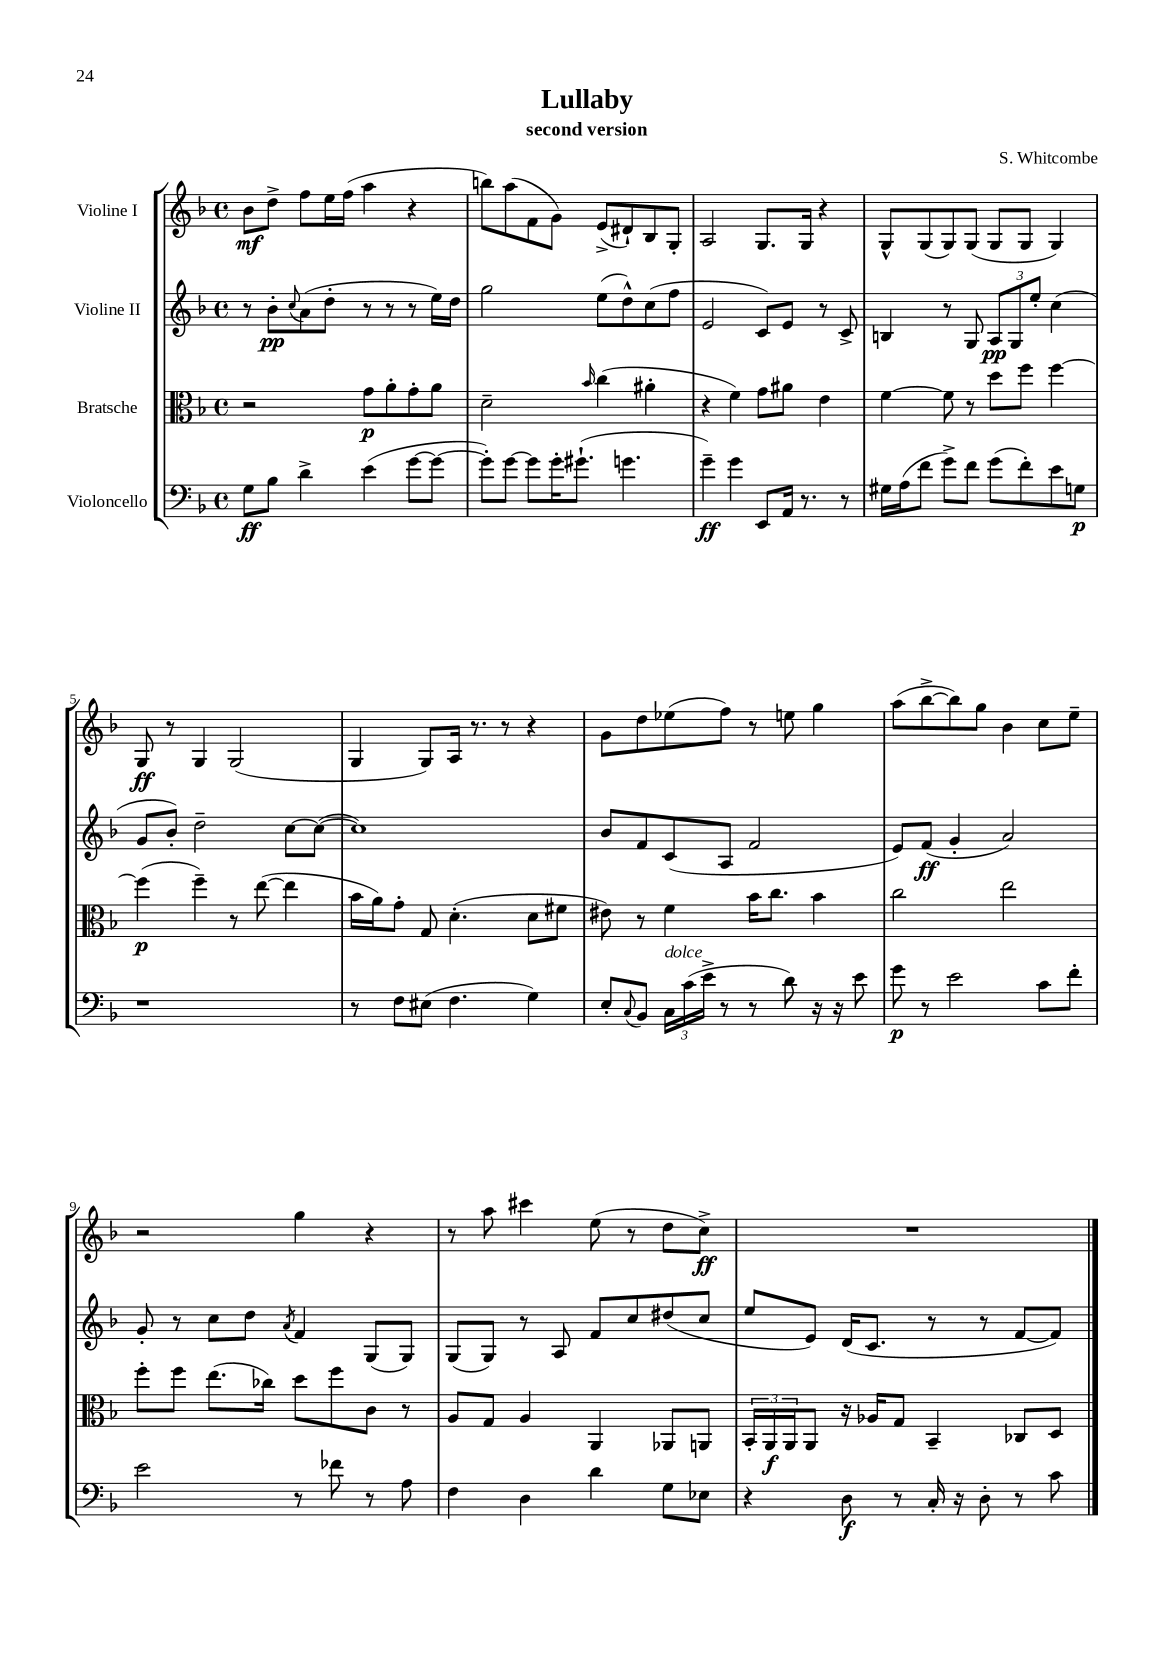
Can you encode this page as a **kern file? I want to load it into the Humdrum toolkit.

**kern	**dynam	**kern	**dynam	**kern	**dynam	**kern	**dynam
*part4	*part4	*part3	*part3	*part2	*part2	*part1	*part1
*staff4	*staff4	*staff3	*staff3	*staff2	*staff2	*staff1	*staff1
*I"Violoncello	*	*I"Bratsche	*	*I"Violine II	*	*I"Violine I	*
*clefF4	*	*clefC3	*	*clefG2	*	*clefG2	*
*k[b-]	*	*k[b-]	*	*k[b-]	*	*k[b-]	*
*M4/4	*	*M4/4	*	*M4/4	*	*M4/4	*
*met(c)	*	*met(c)	*	*met(c)	*	*met(c)	*
=1	=1	=1	=1	=1	=1	=1	=1
8G\L	ff	2r	.	8r	.	8b-\L	mf
8B-\J	.	.	.	8b-'\L	pp	8dd^\J	.
.	.	.	.	8qqcc/	.	.	.
4d^\	.	.	.	(8a\	.	8ff\L	.
.	.	.	.	8dd'\J	.	16ee\L	.
.	.	.	.	.	.	(16ff\JJ	.
(4e\	.	8g\L	p	8r	.	4aa\	.
.	.	8a'\	.	8r	.	.	.
[8g\L	.	8g'\	.	8r	.	4r	.
8g\J_	.	8a\J	.	16ee\LL)	.	.	.
.	.	.	.	16dd\JJ	.	.	.
=2	=2	=2	=2	=2	=2	=2	=2
8g'\L])	.	2d~\	.	2gg\	.	8bbn\L)	.
[8g\J	.	.	.	.	.	(8aa\	.
8g\L]	.	.	.	.	.	8f\	.
16g'\K	.	.	.	.	.	8g\J)	.
(8.g#X`\J	.	.	.	.	.	.	.
.	.	16qqb-/	.	.	.	.	.
.	.	(4cc\	.	(8ee\L	.	(8e^/L	.
4.gn\	.	.	.	8dd^^\)	.	8d#X`/)	.
.	.	4a#X'\	.	(8cc\	.	8B-/	.
.	.	.	.	8ff\J	.	8G'/J	.
=3	=3	=3	=3	=3	=3	=3	=3
4g~\)	ff	4r	.	2e/	.	2A/	.
4g\	.	4f\)	.	.	.	.	.
8EE/L	.	8g\L	.	8c/L)	.	8.G/L	.
16AA/Jk	.	8a#X\J	.	8e/J	.	.	.
8.r	.	.	.	.	.	16G/Jk	.
.	.	4e\	.	8r	.	4r	.
8r	.	.	.	8c^/	.	.	.
=4	=4	=4	=4	=4	=4	=4	=4
16G#X\LL	.	[4f\	.	4Bn/	.	8G^^/L	.
(16A\J	.	.	.	.	.	.	.
8f\J	.	.	.	.	.	(8G/	.
8g^\L)	.	8f\]	.	8r	.	8G/)	.
8f\J	.	8r	.	8G/	.	(8G/J	.
(8g\L	.	8dd\L	.	12A/L	pp	8G/L	.
.	.	.	.	12G/	.	.	.
8f'\)	.	8ff\J	.	.	.	8G/J	.
.	.	.	.	12ee'/J	.	.	.
8e\	.	[4ff\	.	(4cc\	.	4G/)	.
8Gn\J	p	.	.	.	.	.	.
!!LO:LB:g=z
=5	=5	=5	=5	=5	=5	=5	=5
1r	.	(4ff\]	p	8g/L	.	8G/	ff
.	.	.	.	8b-'/J)	.	8r	.
.	.	4ff~\)	.	2dd~\	.	4G/	.
.	.	8r	.	.	.	(2G/	.
.	.	([8ee\	.	.	.	.	.
.	.	4ee\]	.	[8cc\L	.	.	.
.	.	.	.	(8cc\J_	.	.	.
=6	=6	=6	=6	=6	=6	=6	=6
8r	.	16b-\LL	.	1cc])	.	4G/	.
.	.	16a\J)	.	.	.	.	.
8F\L	.	8g'\J	.	.	.	.	.
(8E#X\J	.	8G/	.	.	.	8G/L)	.
4.F\	.	(4.d'\	.	.	.	16A/Jk	.
.	.	.	.	.	.	8.r	.
.	.	.	.	.	.	8r	.
4G\)	.	8d\L	.	.	.	4r	.
.	.	8f#X\J	.	.	.	.	.
=7	=7	=7	=7	=7	=7	=7	=7
8E'/L	.	8e#X\)	.	8b-/L	.	8g\L	.
8qqC/	.	.	.	.	.	.	.
8BB-/J	.	8r	.	8f/	.	8dd\	.
!LO:TX:a:i:t=dolce	!	!	!	!	!	!	!
24C\LL	.	4f\	.	(8c/	.	(8ee-X\	.
(24c\	.	.	.	.	.	.	.
24e^\JJ	.	.	.	.	.	.	.
8r	.	.	.	8A/J	.	8ff\J)	.
8r	.	16b-\KL	.	2f/	.	8r	.
.	.	8.cc\J	.	.	.	.	.
8d\)	.	.	.	.	.	8een\	.
16r	.	4b-\	.	.	.	4gg\	.
16r	.	.	.	.	.	.	.
8e\	.	.	.	.	.	.	.
=8	=8	=8	=8	=8	=8	=8	=8
8g\	p	2cc\	.	8e/L)	.	(8aa\L	.
8r	.	.	.	(8f/J	ff	[8bb-^\	.
2e\	.	.	.	4g'/	.	8bb-\])	.
.	.	.	.	.	.	8gg\J	.
.	.	2ee\	.	2a/)	.	4b-\	.
8c\L	.	.	.	.	.	8cc\L	.
8f'\J	.	.	.	.	.	8ee~\J	.
!!LO:LB:g=z
=9	=9	=9	=9	=9	=9	=9	=9
2e\	.	8ff'\L	.	8g'/	.	2r	.
.	.	8ff\J	.	8r	.	.	.
.	.	(8.ee\L	.	8cc\L	.	.	.
.	.	.	.	8dd\J	.	.	.
.	.	16cc-X\Jk)	.	.	.	.	.
.	.	.	.	8qa/	.	.	.
8r	.	8dd\L	.	4f/	.	4gg\	.
8f-X\	.	8ff\	.	.	.	.	.
8r	.	8c\J	.	(8G/L	.	4r	.
8A\	.	8r	.	8G/J)	.	.	.
=10	=10	=10	=10	=10	=10	=10	=10
4F\	.	8A/L	.	(8G/L	.	8r	.
.	.	8G/J	.	8G/J)	.	8aa\	.
4D\	.	4A/	.	8r	.	4ccc#X\	.
.	.	.	.	8A/	.	.	.
4d\	.	4AA/	.	8f/L	.	(8ee\	.
.	.	.	.	8cc/	.	8r	.
8G\L	.	8AA-X/L	.	(8dd#X/	.	8dd\L	.
8E-X\J	.	8AAn/J	.	8cc/J	.	8cc^\J)	ff
=11	=11	=11	=11	=11	=11	=11	=11
4r	.	24BB-'/LL	.	8ee/L	.	1r	.
.	.	24AA/	f	.	.	.	.
.	.	24AA/J	.	.	.	.	.
.	.	8AA/J	.	8e/J)	.	.	.
8D\	f	16r	.	(16d/KL	.	.	.
.	.	16A-X/KL	.	8.c/J	.	.	.
8r	.	8G/J	.	.	.	.	.
16C'/	.	4BB-~/	.	8r	.	.	.
16r	.	.	.	.	.	.	.
8D'\	.	.	.	8r	.	.	.
8r	.	8C-X/L	.	[8f/L	.	.	.
8c\	.	8D/J	.	8f/J])	.	.	.
==	==	==	==	==	==	==	==
*-	*-	*-	*-	*-	*-	*-	*-
